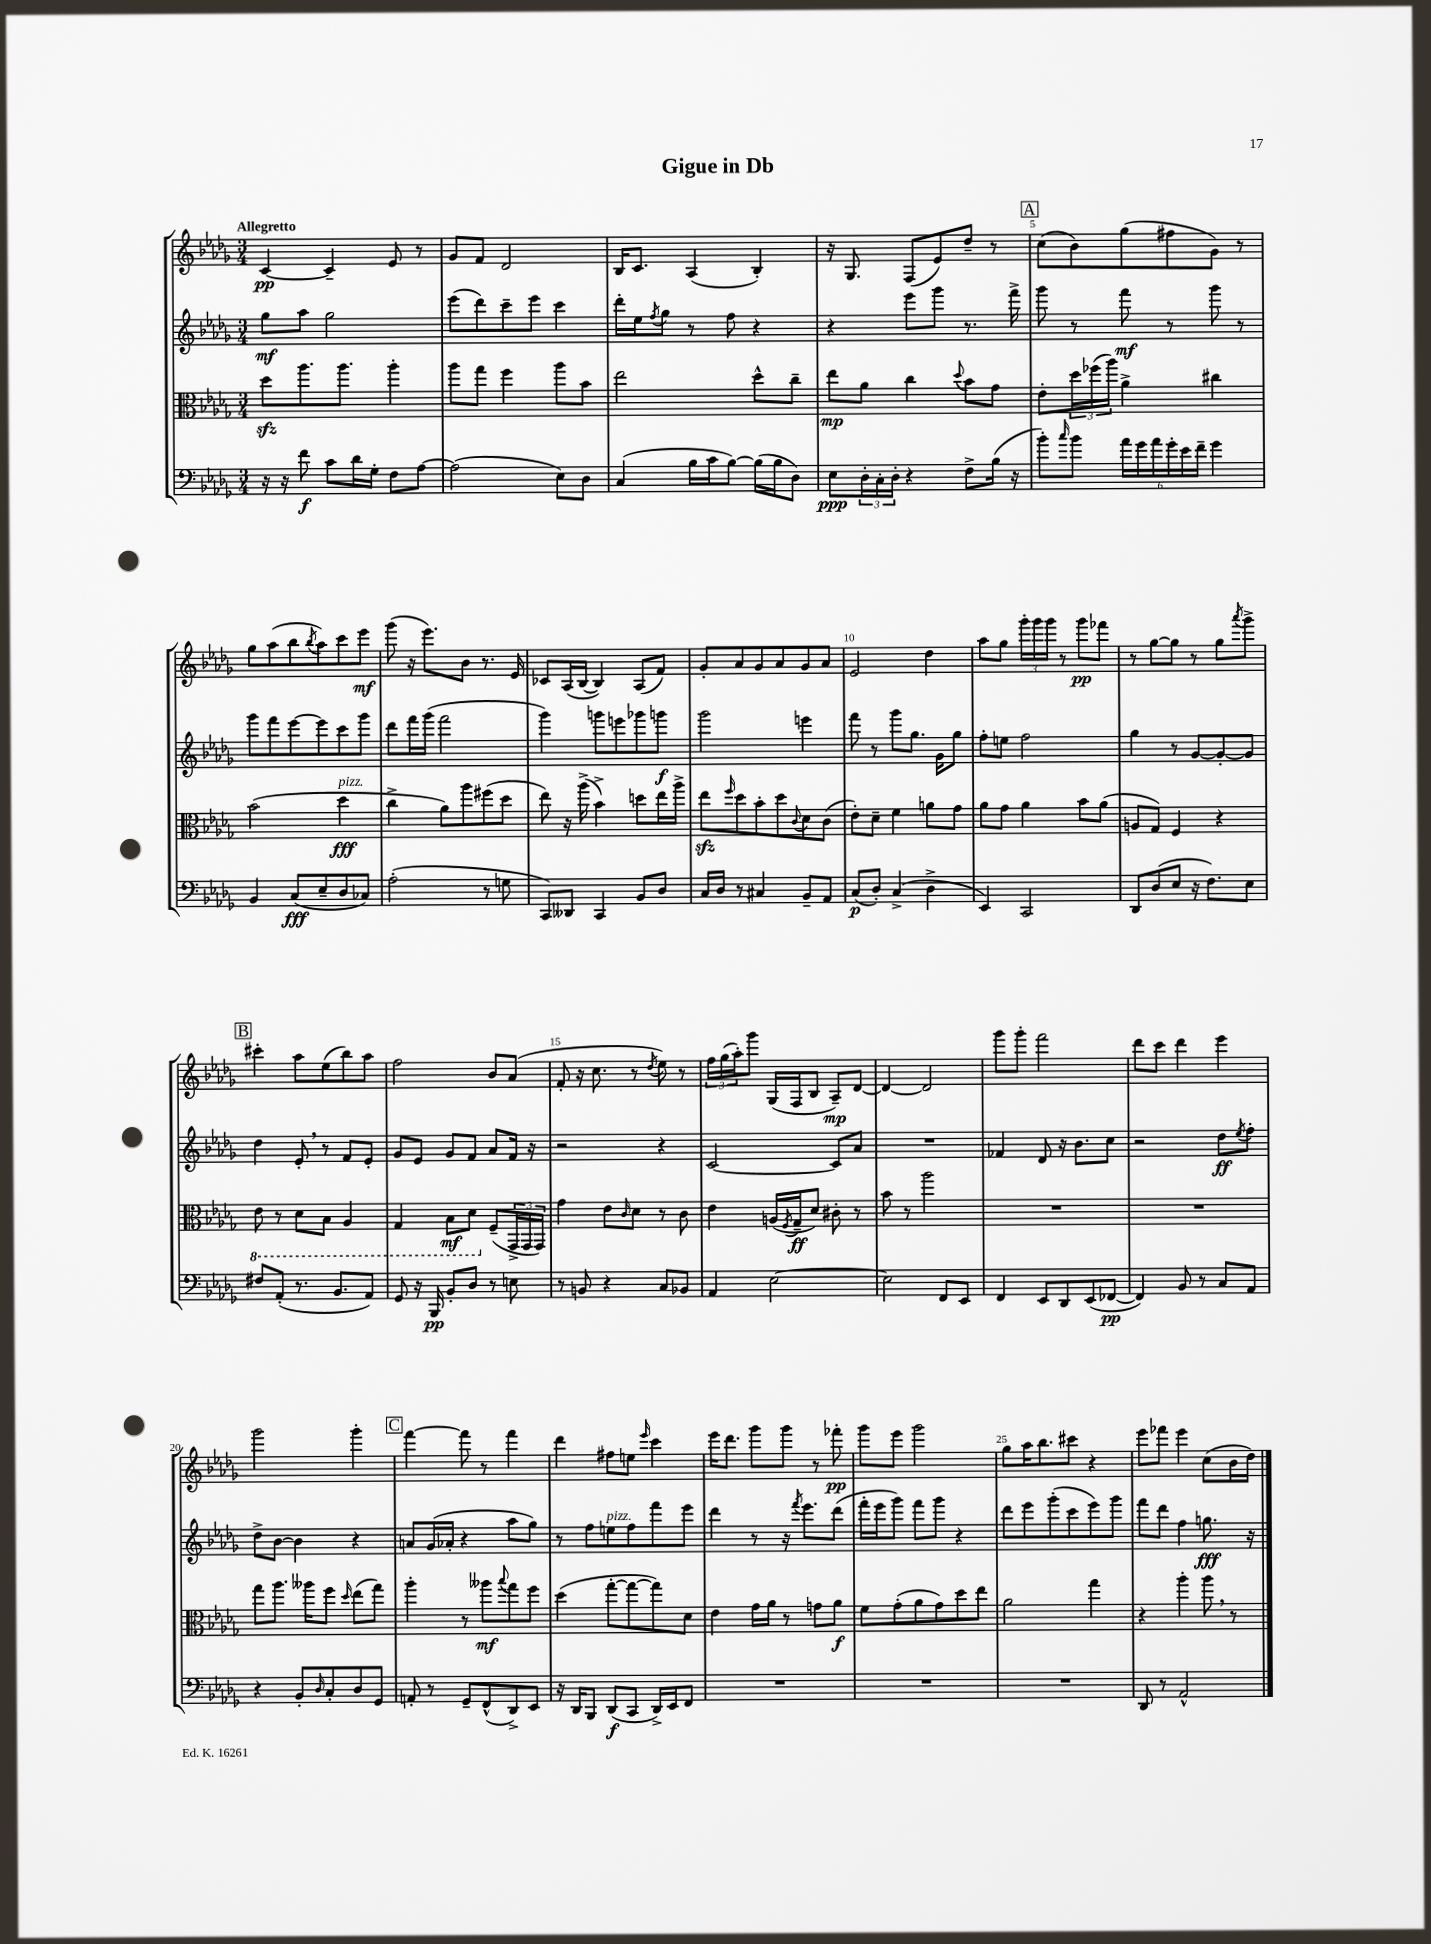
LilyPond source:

\header { title = "Gigue in Db" }
<<
\new StaffGroup <<
\new Staff = "s0" {
    \clef treble \key des \major \numericTimeSignature \time 3/4 \tempo "Allegretto"
    c'4~\pp c'4-- ees'8 r8 |
    ges'8 f'8 des'2 |
    bes16 c'8. aes4( bes4-.) |
    r16 ges8. f8( ees'8) des''8-- r8 |
    \mark \markup { \box "A" } c''8( bes'8) ges''8( fis''8 ges'8) r8 |
    ges''8 aes''8( bes''8 \acciaccatura { bes''8 } aes''8) c'''8 ees'''8\mf |
    ges'''8( r16 ees'''8.) bes'8 r8. ees'16 |
    ces'8 aes16( bes16~ bes4) aes8( f'8) |
    ges'8-. aes'8 ges'8 aes'8 ges'8 aes'8 |
    ees'2 des''4 |
    aes''8 ges''8 \tuplet 3/2 { ges'''16-. ges'''16 ges'''16 } r8 ges'''8\pp fes'''8 |
    r8 ges''8~ ges''8 r8 ges''8 \acciaccatura { aes'''8 } ges'''8-> |
    \mark \markup { \box "B" } cis'''4-. aes''8 ees''8( bes''8) aes''8 |
    f''2 bes'8 aes'8( |
    f'8-. r16 c''8. r8 \acciaccatura { des''8 } ees''8) r8 |
    \tuplet 3/2 { f''16 ges''16( aes''16-.) } ges'''8 ges16( f16 bes8 aes8--\mp) des'8~ |
    des'4~ des'2 |
    ges'''8 ges'''8-. f'''2 |
    des'''8 c'''8 des'''4 ees'''4 |
    ges'''2 ges'''4-. |
    \mark \markup { \box "C" } f'''4~ f'''8 r8 f'''4 |
    des'''4 fis''8 e''8 \grace { ees'''16 } c'''4 |
    ees'''16 des'''8. ges'''8 ges'''8 r8 fes'''8-.\pp |
    ges'''8 ees'''8 ges'''2 |
    ges''8 aes''16 bes''8. cis'''8 r4 |
    ees'''8 fes'''8 ees'''4 c''8( bes'16 des''16) \bar "|." |
}
\new Staff = "s1" {
    \clef treble \key des \major \numericTimeSignature \time 3/4
    ges''8\mf aes''8 ges''2 |
    ees'''8( des'''8) c'''8-- ees'''8 c'''4 |
    des'''16-. ees''16 \acciaccatura { f''8 } ges''8 r8 f''8 r4 |
    r4 ees'''8 ges'''8 r8. f'''16-> |
    \mark \markup { \box "A" } ges'''8 r8 f'''8\mf r8 ges'''8 r8 |
    ges'''8 f'''8 ees'''8~ ees'''8 c'''8 ges'''8 |
    des'''8 f'''16 ges'''16( f'''2 |
    ges'''4) g'''8 e'''8 ges'''8 g'''8\f |
    ges'''2 e'''4 |
    f'''8 r8 ges'''8 ges''8. ges'16 ges''8 |
    f''8-. e''8 f''2 |
    ges''4 r8 ges'8~ ges'8~-. ges'8 |
    \mark \markup { \box "B" } des''4 ees'8-. \breathe r8 f'8 ees'8-. |
    ges'8 ees'8 ges'8 f'8 aes'8 f'16 r16 |
    r2 r4 |
    c'2~ c'8 aes'8 |
    R2. |
    fes'4 des'8 r16 bes'8. c''8 |
    r2 des''8\ff \acciaccatura { ees''8 } f''8-. |
    des''8-> bes'8~ bes'4 r4 |
    \mark \markup { \box "C" } a'8 ges'16( aes'16-. r4 aes''8 ges''8) |
    r8 f''8 e''8^\markup { \italic "pizz." } f''8 f'''8 ees'''8 |
    des'''4 r8 r16 \acciaccatura { f'''8 } ees'''8. des'''8( |
    f'''16-. ees'''16 ges'''8) f'''8 ges'''8 r4 |
    des'''8 ees'''8 ges'''8-.( c'''8 ees'''8) ges'''8 |
    f'''8 des'''8 f''4 g''8.\fff r16 \bar "|." |
}
\new Staff = "s2" {
    \clef alto \key des \major \numericTimeSignature \time 3/4
    des''8\sfz aes''8. aes''8. aes''4-. |
    aes''8 ges''8 f''4 aes''8 bes'8 |
    ees''2 des''8-^ c''8-- |
    ees''8\mp aes'8 c''4 \appoggiatura { des''8 } bes'8 ges'8 |
    \mark \markup { \box "A" } ees'8-. \tuplet 3/2 { des''16 fes''16( aes''16) } aes'4-> cis''4 |
    bes'2( des''4\fff^\markup { \italic "pizz." } |
    c''4-> aes'8) aes''8 fis''8( des''8 |
    ees''8) r16 aes''16->( bes'4->) d''8 ees''16 aes''16-> |
    ees''8\sfz \grace { f''16 } des''8 bes'8-. des''8 \appoggiatura { c'8 } des'8 c'8( |
    ees'8-.) des'8-- f'4 a'8 ges'8 |
    aes'8 ges'8 aes'4 bes'8 aes'8( |
    a8 ges8) f4 r4 |
    \mark \markup { \box "B" } \ottava #-1 ees8 r8 des8 bes,8 aes,4 |
    ges,4 bes,8\mf des8 \ottava #0 f8--( \tuplet 3/2 { ges,16-> ges,16 ges,16) } |
    ges'4 ees'8 \grace { c'16 } des'8 r8 c'8 |
    ees'4 a16( \acciaccatura { f8 } ges16--\ff des'8) cis'8-. r8 |
    bes'8 r8 aes''2 |
    R2. |
    R2. |
    ges''8 aes''8. aeses''16 f''8 \grace { des''16 } ees''8( ges''8) |
    \mark \markup { \box "C" } aes''4-. r8 aeses''8\mf \appoggiatura { bes''8 } ges''8 f''8 |
    des''4( ges''8~-. ges''8~ ges''8) des'8 |
    ees'4 ges'16 aes'16 r8 g'8 aes'8\f |
    f'8 ges'8-.( aes'8 ges'8) des''8 ees''8 |
    aes'2 ges''4 |
    r4 aes''4-. aes''8 \breathe r8 \bar "|." |
}
\new Staff = "s3" {
    \clef bass \key des \major \numericTimeSignature \time 3/4
    r16 r16 f'8\f c'8 des'16 ges16-. f8 aes8~ |
    aes2( ees8) des8 |
    c4( bes16 c'16 bes8~) bes16( bes16 des8) |
    ees8\ppp \tuplet 3/2 { des16-. c16-. des16-. } r4 f8-> bes16( r16 |
    \mark \markup { \box "A" } bes'8-.) \grace { c''16 } bes'8 \tuplet 6/4 { aes'16 ges'16 aes'16 ges'16-. ees'16 f'16-- } ges'4 |
    bes,4 c8\fff( ees8-- des8 ces8) |
    aes2-.( r8 g8 |
    c,8) deses,8 c,4 bes,8 des8 |
    c16 des16 r8 cis4 bes,8-- aes,8 |
    c8\p( des8-.) c4->( des4-> |
    ees,4) c,2 |
    des,8 des8( ees8 r16 f8.) ees8 |
    \mark \markup { \box "B" } fis8 aes,8-.( r8. bes,8. aes,8) |
    ges,8 r16 bes,,16\pp bes,8-. des8 r8 e8 |
    r8 b,8 r4 c8 bes,8 |
    aes,4 ees2~ |
    ees2 f,8 ees,8 |
    f,4 ees,8 des,8 ees,8( fes,8~\pp |
    fes,4) bes,8 r8 c8 aes,8 |
    r4 bes,8-. \grace { des16 } c8-. des8 ges,8 |
    \mark \markup { \box "C" } a,8-. r8 ges,8-- f,8-^( des,8->) ees,8 |
    r16 des,16 bes,,8 des,8\f( c,8 des,16->) ees,16 f,8 |
    R2. |
    R2. |
    R2. |
    des,8 r8 aes,2-^ \bar "|." |
}
>>
>>
\layout { \context { \Score \override BarNumber.break-visibility = ##(#f #t #t) barNumberVisibility = #(every-nth-bar-number-visible 5) } }
